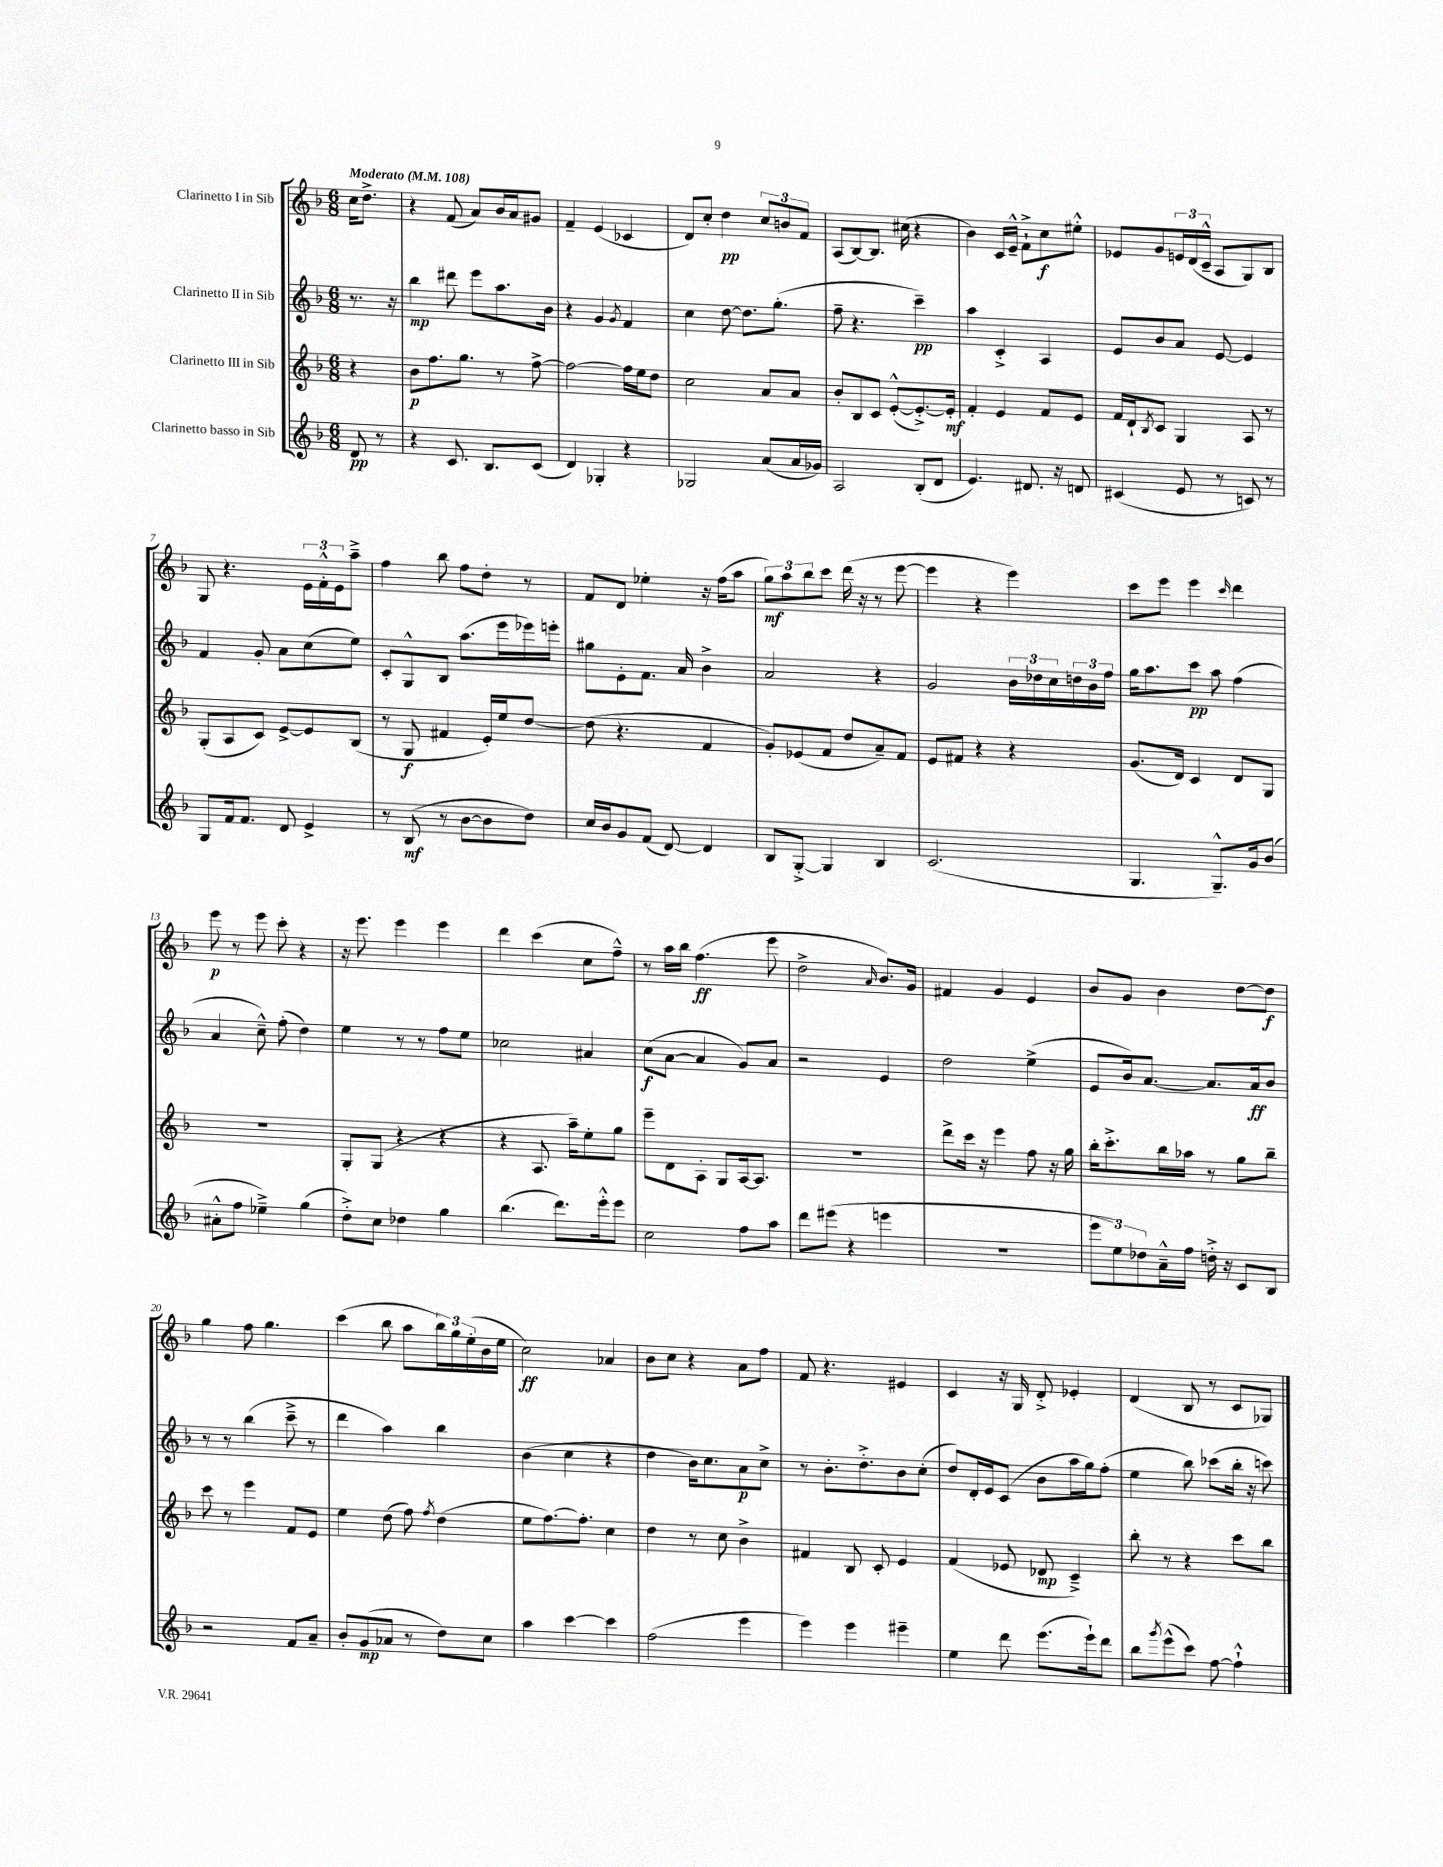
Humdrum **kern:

**kern	**kern	**kern	**kern
*staff4	*staff3	*staff2	*staff1
*clefG2	*clefG2	*clefG2	*clefG2
*k[b-]	*k[b-]	*k[b-]	*k[b-]
*M6/8	*M6/8	*M6/8	*M6/8
*MM108	*MM108	*MM108	*MM108
8d	4r	8.r	16cc
.	.	.	8.dd^
8r	.	.	.
.	.	16r	.
=	=	=	=
4r	8b-	4bb-	4r
.	8.ff	.	.
8.c	.	8ddd#	(8f
.	8.gg	.	.
.	.	8eee	8a)
8.B-	.	.	.
.	8r	8.aa	16b-
.	.	.	16a
(8c	[8ff^	.	8g#
.	.	16b-	.
=	=	=	=
4d)	2ff_	4r	4f~
4G-'	.	4g	(4e
.	.	8qg	.
4r	16ff]	4f	4c-
.	16ee	.	.
.	8dd	.	.
=	=	=	=
2G-	2cc	4cc	8d)
.	.	.	8cc'
.	.	[8dd	4dd
.	.	8.dd]	.
(8a	8a	.	12cc
.	.	(8.gg'	.
.	.	.	12b
16a	8a	.	.
.	.	.	12f
16g-)	.	.	.
=	=	=	=
2A	8b-'	8ff~	(8A
.	8B-	4.r	[8B-)
.	8c	.	8.B-]
.	([8e'^^	.	.
.	.	.	(16cc#
(8B-'	8.e'^_)	4ccc~)	4r
8d	.	.	.
.	16e']	.	.
=	=	=	=
4.e)	4f'	4aa	4b-)
.	4e	4c'^	16c
.	.	.	16e~^^
8.d#	.	.	8f`^
.	8f	4A	8cc
16r	.	.	.
8d	8e	.	8ee#'^^
=	=	=	=
(4c#	16f	8e	8e-
.	16d`	.	.
.	8qB-	.	.
.	8c	8b-	8g
8e	4G	8a	24e
.	.	.	(24d
.	.	.	24c~^^
8r	.	[8e	8A
8c)	8A	4e]	8G)
8r	8r	.	8B-
=	=	=	=
8G	(8G'	4f	8G
16f	8A	.	4.r
8.f	.	.	.
.	8c)	8g'	.
8d	[8e^	8a	.
4e^	8e]	(8cc	24e
.	.	.	24f'^^
.	.	.	24e
.	(8B-	8ee)	8aa~^
=	=	=	=
8r	8r	8c'	4ff
(8B-	8G	8G^^	.
8r	4f#	8B-	8bb-
[8b-	.	(8.aa	8ff
8b-]	16e')	.	8dd'
.	16ee	16eee	.
8dd)	[8dd	16eee-)	8r
.	.	16eee'	.
=	=	=	=
16cc	(8dd]	8gg#	8f
16b-	.	.	.
8g	4.r	8e'	8d
(8f	.	8.f	4ee-'
[8d)	.	.	.
.	.	16a	.
4d]	4f	4b-^	16r
.	.	.	(16ff
.	.	.	8aa
=	=	=	=
8B-	8g')	2a	12gg)
.	.	.	12aa
[8G'^	(8e-	.	.
.	.	.	12bb-
4G]	8f	.	8ccc
.	8dd	.	(16ddd
.	.	.	16r
4B-	8a~)	4r	8r
.	8f	.	[8eee
=	=	=	=
(2.c	8e	2g	4eee]
.	8f#	.	.
.	4r	.	4r
.	4r	24b-	4eee)
.	.	24dd-	.
.	.	24cc	.
.	.	24dd	.
.	.	24b-	.
.	.	24ff	.
=	=	=	=
4.G	(8.g	16gg	8ccc
.	.	8.aa	.
.	.	.	8eee
.	16d)	.	.
.	4c	8ccc	4eee
8.G~^^)	.	8aa	.
.	.	.	16qqccc
.	8d	(4ff	4ddd
16g	.	.	.
(8b-	8G	.	.
=	=	=	=
8a#'^^	2.r	4a	8eee
8ff	.	.	8r
4ee-~^)	.	8cc~^^)	8eee
.	.	(8ff'	8ccc'
(4gg	.	4dd)	4r
=	=	=	=
8dd'^)	8G'	4ee	16r
.	.	.	8.eee
8cc	(8G	.	.
4dd-	4r	8r	4eee
.	.	8r	.
4gg	4r	8ff	4eee
.	.	8ee	.
=	=	=	=
(4.bb-	4r	2cc-	4ddd
.	8.A	.	(4ccc
8.ddd)	.	.	.
.	16aa~)	.	.
.	8ee'	4a#	8cc
16eee'^^	.	.	.
8eee	8gg	.	8ff~^^)
=	=	=	=
2cc	8eee~	(8cc	8r
.	8d	[8a	16aa
.	.	.	16bb-
.	8A'	4a]	(4.ff
.	8G	.	.
8ff	[16A	8g)	.
.	8.A]	.	.
8aa	.	8a	8eee
=	=	=	=
8ddd	2.r	2r	2dd^
(8eee#	.	.	.
4r	.	.	.
.	.	.	16qqa
4eee	.	4e	8.b-)
.	.	.	16g
=	=	=	=
2.r	8ddd^	2dd	4f#
.	16ccc	.	.
.	16r	.	.
.	4eee	.	4g
.	8ff	(4ee^	4e
.	16r	.	.
.	16gg	.	.
=	=	=	=
12eee	16bb-'	8e	8b-
.	8.ccc'^	.	.
12ee)	.	.	.
.	.	16b-)	8g
12dd-	.	.	.
.	.	[8.a	.
16a~^^	16bb-	.	4b-
16ff	16aa-	.	.
16dd'^	8r	8.a]	.
16r	.	.	.
8c	8gg	.	[8dd
.	.	16a	.
8B-	8bb-~	8b-	8dd]
=	=	=	=
2r	8ccc	8r	4gg
.	8r	8r	.
.	4eee	(4bb-	8ff
.	.	.	4.gg
8f	8f	8ccc~^	.
8a~	8e	8r	.
=	=	=	=
8b-'	4ee	4ddd	(4ccc
(8g	.	.	.
8a-	(8dd	4aa)	8bb-
8r	8ff)	.	8aa
.	8qff	.	.
8dd)	(4dd	4bb-	24bb-)
.	.	.	24gg
.	.	.	(24ee'
8cc	.	.	16b-
.	.	.	16ee
=	=	=	=
4aa	8ee	(4b-	2cc)
.	[8.ff)	.	.
[4ccc	.	4cc	.
.	8.ff']	.	.
4ccc]	4cc	4r	4a-
=	=	=	=
(2ff	4dd	4dd	8b-
.	.	.	8cc
.	8r	16b-)	4r
.	.	8.cc	.
.	8cc	.	.
4eee	4b-^	8a	8a
.	.	8cc^	8ff
=	=	=	=
4eee)	4f#	8r	8f
.	.	8.b-'	4.r
4eee	8B-	.	.
.	.	8.dd'^	.
.	8c'	.	.
4eee#~	4e	8b-	4e#
.	.	(8cc'	.
=	=	=	=
4ee	(4f	8dd)	4c
.	.	16d'	.
.	.	16e	.
8ddd	8e-	(8c	16r
.	.	.	16G
(8.eee	8d-	8b-	8d'^
.	4c~^)	16aa	4e-'
16eee`)	.	16gg)	.
8ddd	.	(8ff'	.
=	=	=	=
8bb-	8bb-'	4ee	(4d
8qggg	.	.	.
(8eee^^	8r	.	.
8ccc)	4r	8bb-)	8B-
[8ff	.	(8ccc-	8r
4ff`^^]	8ccc	16bb-'	8c
.	.	16r	.
.	8bb-	8ccc)	8G-)
==	==	==	==
*-	*-	*-	*-
